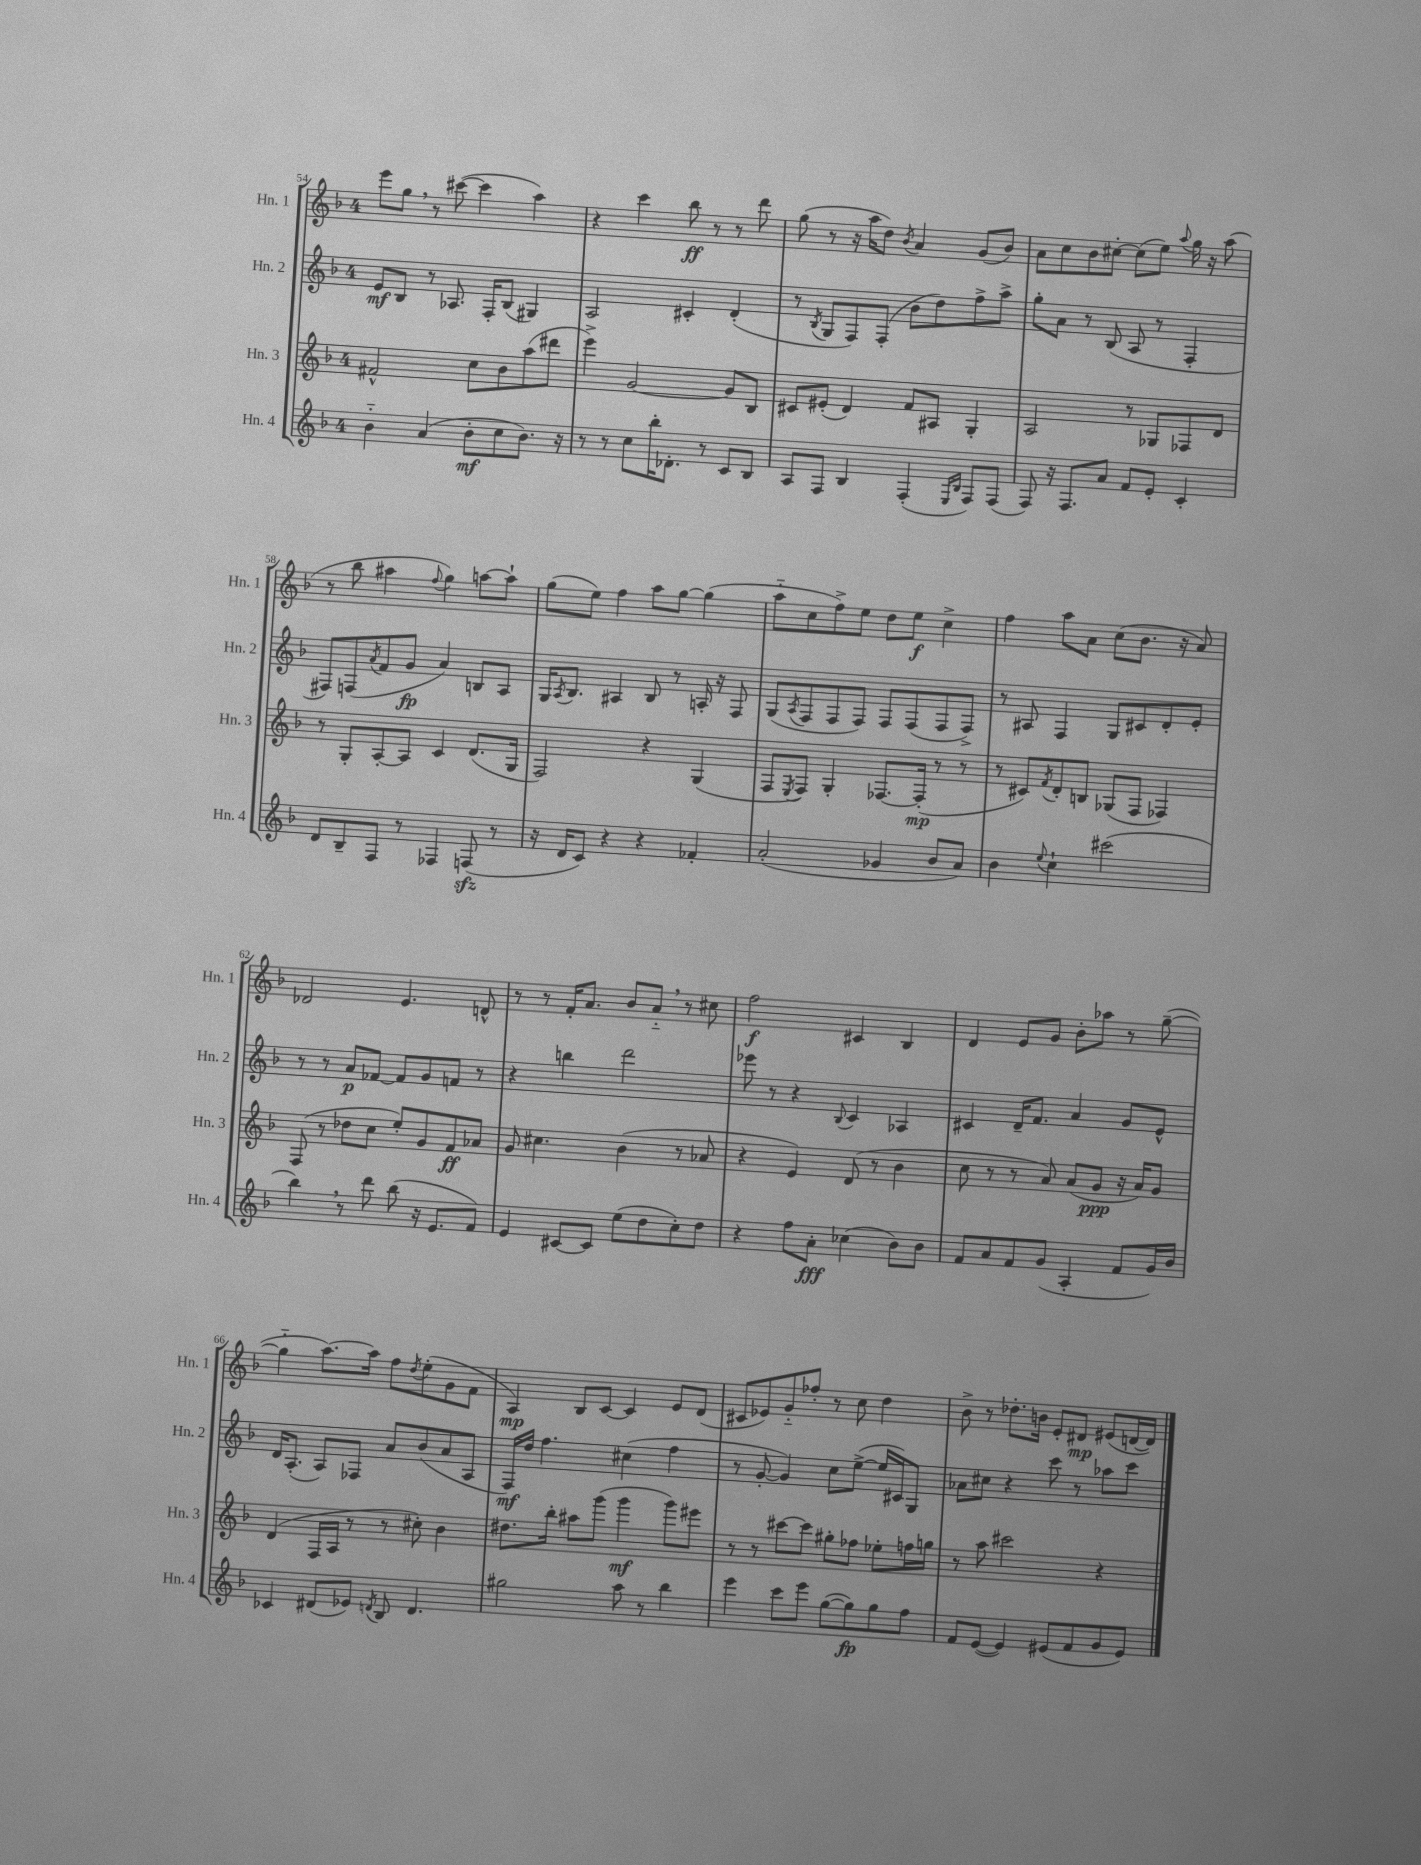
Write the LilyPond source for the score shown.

<<
\new StaffGroup <<
\new Staff = "s0" \with { instrumentName = "Hn. 1" shortInstrumentName = "Hn. 1" } {
    \clef treble \key f \major \once \override Staff.TimeSignature.style = #'single-digit \time 4/4
    e'''8 g''8 \breathe r8 cis'''8~( cis'''4 a''4) |
    r4 c'''4 bes''8\ff r8 r8 d'''8 |
    g''8( r8 r16 a''16 d''8) \acciaccatura { bes'8 } a'4 g'8( bes'8) |
    a'8 c''8 bes'8 cis''8~-. cis''8( e''8) \appoggiatura { a''8 } g''16 r16 a''8( |
    r8 bes''8 ais''4 \appoggiatura { f''8 } g''4) a''8~ a''8-! |
    g''8( e''8) f''4 a''8 g''8~ g''4( |
    a''8-_ c''8 f''8->) e''8 d''8 e''8\f c''4-> |
    f''4 a''8 a'8 c''8( bes'8. r16 a'8) |
    des'2 e'4. d'8-^ |
    r8 r8 f'16-. a'8. bes'8 a'8-_ \breathe r8 cis''8 |
    f''2\f cis'4 bes4 |
    d'4 e'8 g'8 bes'8-. aes''8 r8 g''8~--( |
    g''4-_ a''8.~) a''16 f''8 \acciaccatura { d''8 } e''8-.( g'8 f'8 |
    a4\mp) bes8 c'8~ c'4 e'8 d'8( |
    cis'8 ees'8) g'8-_ fes''8-. r8 c''8 d''4 |
    bes'8-> r8 des''8.-. b'16 e'8-. dis'8\mp eis'8( d'16~ d'16) \bar "|." |
}
\new Staff = "s1" \with { instrumentName = "Hn. 2" shortInstrumentName = "Hn. 2" } {
    \clef treble \key f \major \once \override Staff.TimeSignature.style = #'single-digit \time 4/4
    e'8\mf bes8 r8 aes8. f16-. bes8( gis4) |
    a2 cis'4-. d'4-.( |
    r8 \acciaccatura { bes8 } g8 f8) f8-.( bes'8 d''8) f''8-> a''8-> |
    g''8-. a'8 r8 bes8( a8 r8 f4-. |
    fis8) f8( \acciaccatura { a'8 } f'8 g'8\fp a'4) b8 a8 |
    g16 \acciaccatura { a8 } bes8. ais4 bes8 r8 a16-. r16 f8 |
    g8( \acciaccatura { a8 } f8 f8 f8) f8 f8( f8 f8->) |
    r8 ais8 f4 g8 cis'8 d'8-. e'8-. |
    r8 r8 a'8\p fes'8~ fes'8 g'8 f'8 r8 |
    r4 b''4 d'''2 |
    ees'''8 r8 r4 \appoggiatura { bes8 } c'4 aes4 |
    cis'4 d'16-- f'8. a'4 g'8 e'8-^ |
    d'16 a8.-.( a8) fes8 a'8 bes'8( a'8 a8 |
    f16\mf) d''16 f''4. cis''4( f''4 |
    r8 g'8~-. g'4) c''8 e''8~->( e''16 cis'16) g8 |
    aes'8 cis''8 r4 c'''8 r8 aes''8 c'''8 \bar "|." |
}
\new Staff = "s2" \with { instrumentName = "Hn. 3" shortInstrumentName = "Hn. 3" } {
    \clef treble \key f \major \once \override Staff.TimeSignature.style = #'single-digit \time 4/4
    fis'2-^ c''8 bes'8 a''8( dis'''8 |
    e'''4->) g'2~ g'8 bes8 |
    cis'8 eis'8-.( d'4) f'8 ais8 g4-. |
    a2 r8 ges8 fes8 d'8 |
    r8 g8-. a8~-. a8 c'4 d'8.( g16 |
    f2) r4 g4( |
    f8 \acciaccatura { e8 } f8) g4-. fes8.~ fes16-.\mp( r8 r8 |
    r8 cis'8) \acciaccatura { f'8 } d'8-. b8 ges8( f8 fes4) |
    f8( r8 des''8 c''8 e''8-.) g'8 f'8\ff aes'8 |
    g'8 cis''4. bes'4( r8 aes'8 |
    r4 e'4) d'8( r8 bes'4 |
    c''8 r8 r8 a'8) a'8( g'8\ppp r16 a'16) g'8 |
    d'4( f16 a16 r8 r8 cis''8-.) bes'4 |
    dis''8. bes''16-. ais''8 g'''8( g'''4\mf g'''8) eis'''8 |
    r8 r8 cis'''8~ cis'''8 gis''8-. fes''8 ees''8-. f''16 g''16 |
    r8 a''8 cis'''2 r4 \bar "|." |
}
\new Staff = "s3" \with { instrumentName = "Hn. 4" shortInstrumentName = "Hn. 4" } {
    \clef treble \key f \major \once \override Staff.TimeSignature.style = #'single-digit \time 4/4
    bes'4-_ a'4( bes'8-.\mf c''8 bes'8.) r16 |
    r8 r8 c''8 bes''16-. des'8.-. r8 c'8 bes8 |
    a8 f8 bes4 f4-.( \grace { e16 bes16 } f8) f8( |
    f8) r16 f8. a'8 f'8 e'8-. c'4-. |
    d'8 bes8-- f8 r8 fes4 f8\sfz( r8 |
    r16 d'16 c'8) r4 r4 fes'4-. |
    a'2-.( ges'4 bes'8 a'8) |
    bes'4 \appoggiatura { e''8 } c''4-! cis'''2( |
    bes''4) \breathe r8 d'''8 bes''8( r16 e'8. f'8) |
    e'4 cis'8~ cis'8 e''8( d''8 c''8-.) d''8 |
    r4 f''8 a'8-.\fff ces''4( bes'8) bes'8 |
    f'8 a'8 f'8 g'8( a4-. f'8 g'16) bes'16 |
    ces'4 dis'8( ees'8) \acciaccatura { d'8 } bes8 d'4. |
    gis''2 a''8 r8 bes''4 |
    e'''4 c'''8 e'''8 g''8~( g''8\fp) g''8 f''8 |
    f'8 e'8~( e'4) eis'8( f'8 g'8 eis'8) \bar "|." |
}
>>
>>
\layout { \context { \Score currentBarNumber = #54 } }
